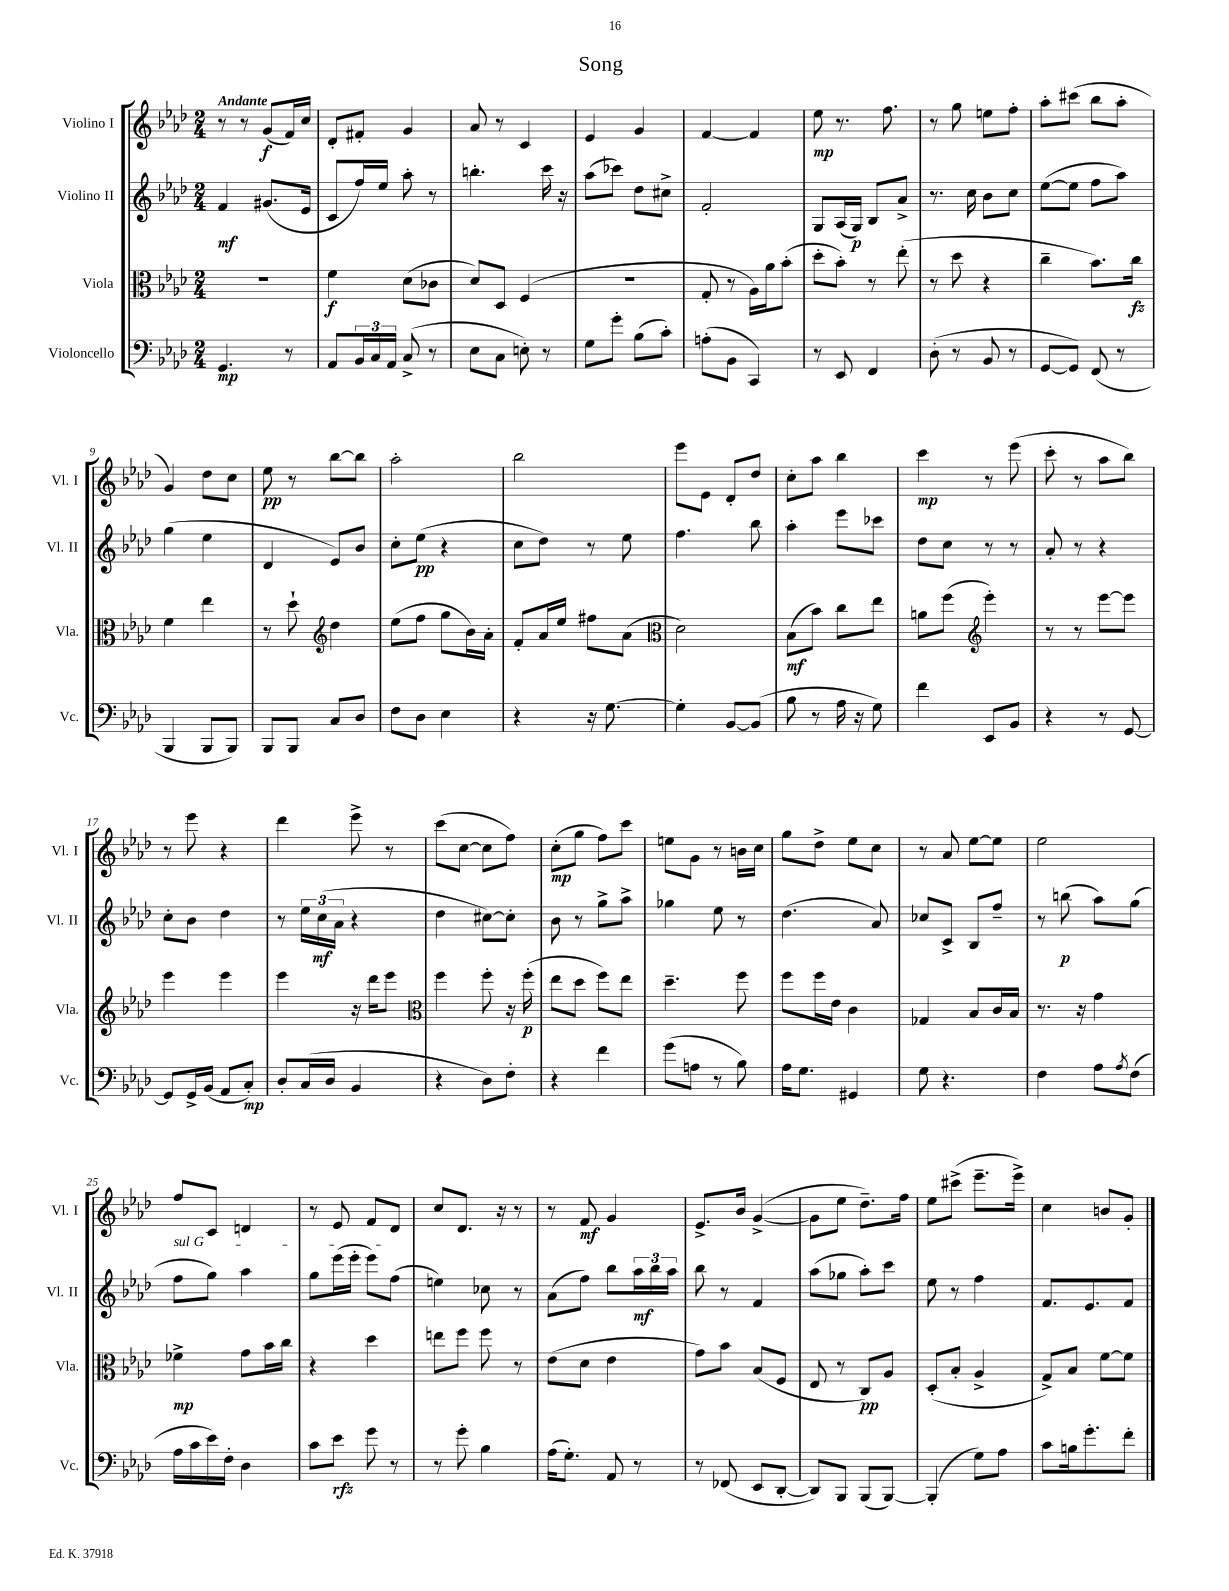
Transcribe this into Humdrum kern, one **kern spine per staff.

**kern	**kern	**kern	**kern
*staff4	*staff3	*staff2	*staff1
*clefF4	*clefC3	*clefG2	*clefG2
*k[b-e-a-d-]	*k[b-e-a-d-]	*k[b-e-a-d-]	*k[b-e-a-d-]
*M2/4	*M2/4	*M2/4	*M2/4
4.GG/	2r	4f/	8r
.	.	.	8r
.	.	(8.g#/L	(8g/L
8r	.	.	16f/L)
.	.	16e-/Jk	16cc/JJ
=	=	=	=
8AA-/L	4f\	8c/L	8d-'/L
24BB-/L	.	16ff/L)	8f#'/J
24C/	.	.	.
.	.	16ee-/JJ	.
24AA-/JJ	.	.	.
(8C^/	(8d-\L	8aa-'\	4g/
8r	8c-\J	8r	.
=	=	=	=
8E-\L	8d-/L)	4.bb'\	8a-/
8C\J	8D-/J	.	8r
8E'\)	(4F/	.	4c/
8r	.	16ccc\	.
.	.	16r	.
=	=	=	=
8G\L	2r	(8aa-\L	4e-/
8g'\J	.	8ccc-\J)	.
(8B-\L	.	8dd-\L	4g/
8c'\J)	.	8cc#^\J	.
=	=	=	=
(8A'\L	8G'/	2f'/	[4f/
8BB-\J	8r	.	.
4CC/)	16A-\LL)	.	4f/]
.	16a-\J	.	.
.	(8b-'\J	.	.
=	=	=	=
8r	8dd-'\L	8G/L	8ee-\
8EE-/	8b-'\J)	(16A-/L	8.r
.	.	16G/JJ)	.
4FF/	8r	8B-/L	.
.	.	.	8.ff\
.	(8ee-'\	8a-^/J	.
=	=	=	=
(8D-'\	8r	8.r	8r
8r	8dd-\	.	8gg\
.	.	16cc\	.
8BB-/	4r	8b-\L	8ee\L
8r	.	8cc\J	8ff'\J
=	=	=	=
[8GG/L	4cc~\	([8ee-\L	8aa-'\L
8GG/]J)	.	8ee-\]J	(8ccc#\J
(8FF/	8.b-\L)	8ff\L	8bb-\L
8r	.	8aa-\J)	8aa-'\J
.	16cc\Jk	.	.
=	=	=	=
4BBB-/	4f\	(4gg\	4g/)
8BBB-/L	4ee-\	4ee-\	8dd-\L
8BBB-/J)	.	.	8cc\J
=	=	=	=
8BBB-/L	8r	4d-/	8ee-\
8BBB-/J	8dd-`\	.	8r
*	*clefG2	*	*
8C/L	4dd-\	8e-/L)	[8bb-\L
8D-/J	.	8b-/J	8bb-\]J
=	=	=	=
8F\L	(8ee-\L	8cc'\L	2aa-'\
8D-\J	8ff\J	(8ee-\J	.
4E-\	8gg\L	4r	.
.	16b-\L)	.	.
.	16a-'\JJ	.	.
=	=	=	=
4r	8f'/L	8cc\L	2bb-\
.	16a-/L	8dd-\J)	.
.	16ee-/JJ	.	.
16r	8ff#\L	8r	.
[8.G\	.	.	.
.	(8a-\J	8ee-\	.
=	=	=	=
*	*clefC3	*	*
4G'\]	2d-\)	4.ff\	8eee-\L
.	.	.	8e-\J
[8BB-/L	.	.	8d-'/L
(8BB-/]J	.	8bb-\	8dd-/J
=	=	=	=
8B-\	(8B-\L	4aa-'\	8cc'\L
8r	8b-\J)	.	8aa-\J
16A-\	8cc\L	8eee-\L	4bb-\
16r	.	.	.
8G\)	8ee-\J	8ccc-\J	.
=	=	=	=
4f\	8a\L	8dd-\L	4ccc\
.	(8ff\J	8cc\J	.
*	*clefG2	*	*
8EE-/L	4eee-'\)	8r	8r
8BB-/J	.	8r	(8eee-\
=	=	=	=
4r	8r	8a-'/	8ccc'\
.	8r	8r	8r
8r	[8eee-\L	4r	8aa-\L
[8GG/	8eee-\]J	.	8bb-\J)
=	=	=	=
8GG/]L	4eee-\	8cc'\L	8r
16GG^/L	.	8b-\J	8eee-\
(16BB-/JJ	.	.	.
8AA-/L	4eee-\	4dd-\	4r
8C'/J)	.	.	.
=	=	=	=
8D-'/L	4eee-\	8r	4ddd-\
(16C/L	.	24ee-\LL	.
.	.	(24cc\	.
16D-/JJ	.	.	.
.	.	24a-\JJ	.
4BB-/	16r	4r	8eee-^\
.	16ddd-\LK	.	.
.	8eee-\J	.	8r
=	=	=	=
*	*clefC3	*	*
4r	4ff\	4dd-\	(8ccc\L
.	.	.	[8cc\J
8D-\L)	8ff'\	[8cc#\L)	8cc\]L
8F'\J	16r	8cc#'\]J	8ff\J)
.	(16ff'\	.	.
=	=	=	=
4r	8ee-\L	8b-\	(8cc'\L
.	8dd-\J	8r	8gg\J
4f\	8ff\L)	8gg^\L	8ff\L)
.	8ee-\J	8aa-^\J	8ccc\J
=	=	=	=
(8g\L	4.dd-~\	4gg-\	8ee\L
8A\J	.	.	8g\J
8r	.	8ee-\	8r
8B-\)	8ff\	8r	16b\LL
.	.	.	16cc\JJ
=	=	=	=
16A-\LK	8ff\L	(4.dd-\	8gg\L
8.G\J	.	.	.
.	16ff\L	.	8dd-^\J
.	16e-\JJ	.	.
4GG#/	4c\	.	8ee-\L
.	.	8a-/)	8cc\J
=	=	=	=
8G\	4G-/	8cc-/L	8r
4.r	.	8c^/J	8a-/
.	8B-/L	8B-/L	[8ee-\L
.	16c/L	8ff~/J	8ee-\]J
.	16B-/JJ	.	.
=	=	=	=
4F\	8.r	8r	2ee-\
.	.	(8bb\	.
.	16r	.	.
8A-\L	4g\	8aa-\L)	.
8qA-/	.	.	.
(8F\J	.	(8gg\J	.
=	=	=	=
16A-\LL	4f-^\	8ff\L	8ff/L
16c\	.	.	.
16e-\)	.	8gg\J)	8c/J
16F'\JJ	.	.	.
4D-\	8g\L	4aa-\	4d/
.	16b-\L	.	.
.	16cc\JJ	.	.
=	=	=	=
8c\L	4r	8gg\L	8r
8e-\J	.	(16eee-\L	8e-/
.	.	16eee-'\JJ	.
8g\	4dd-\	8eee-\L)	8f/L
8r	.	(8ff\J	8d-/J
=	=	=	=
8r	8ee\L	4ee\)	8cc/L
8g'\	8ff\J	.	8.d-/J
4B-\	8ff\	8cc-\	.
.	.	.	16r
.	8r	8r	8r
=	=	=	=
(16A-\LK	(8e-\L	(8a-\L	8r
8.G'\J)	.	.	.
.	8d-\J	8ff\J)	8f/
8AA-/	4e-\	8bb-\L	4g/
8r	.	24aa-\L	.
.	.	24bb-\	.
.	.	24aa-\JJ	.
=	=	=	=
8r	8g\L)	8bb-\	8.e-^/L
(8FF-/	8b-\J	8r	.
.	.	.	16b-/Jk
8EE-/L	(8B-/L	4f/	([4g^/
[8DD-'/J	8F/J	.	.
=	=	=	=
8DD-/]L)	8E-/	(8aa-\L	8g\]L
8BBB-/J	8r	8gg-\J	8ee-\J
(8BBB-/L	8C/L)	8aa-'\L)	8.dd-~\L)
[8BBB-/J)	8A-/J	8ccc\J	.
.	.	.	16ff\Jk
=	=	=	=
(4BBB-'/]	(8D-'/L	8ee-\	8ee-\L
.	8B-'/J	8r	(8ccc#^\J
8G\L)	4A-^/	4ff\	8.eee-~\L
8A-\J	.	.	.
.	.	.	16eee-^\Jk)
=	=	=	=
8c\L	8G^/L)	8.f/L	4cc\
16B\k	8B-/J	.	.
8.g'\	.	8.e-/	.
.	[8f\L	.	8b/L
8f'\J	8f\]J	8f/J	8g'/J
==	==	==	==
*-	*-	*-	*-
